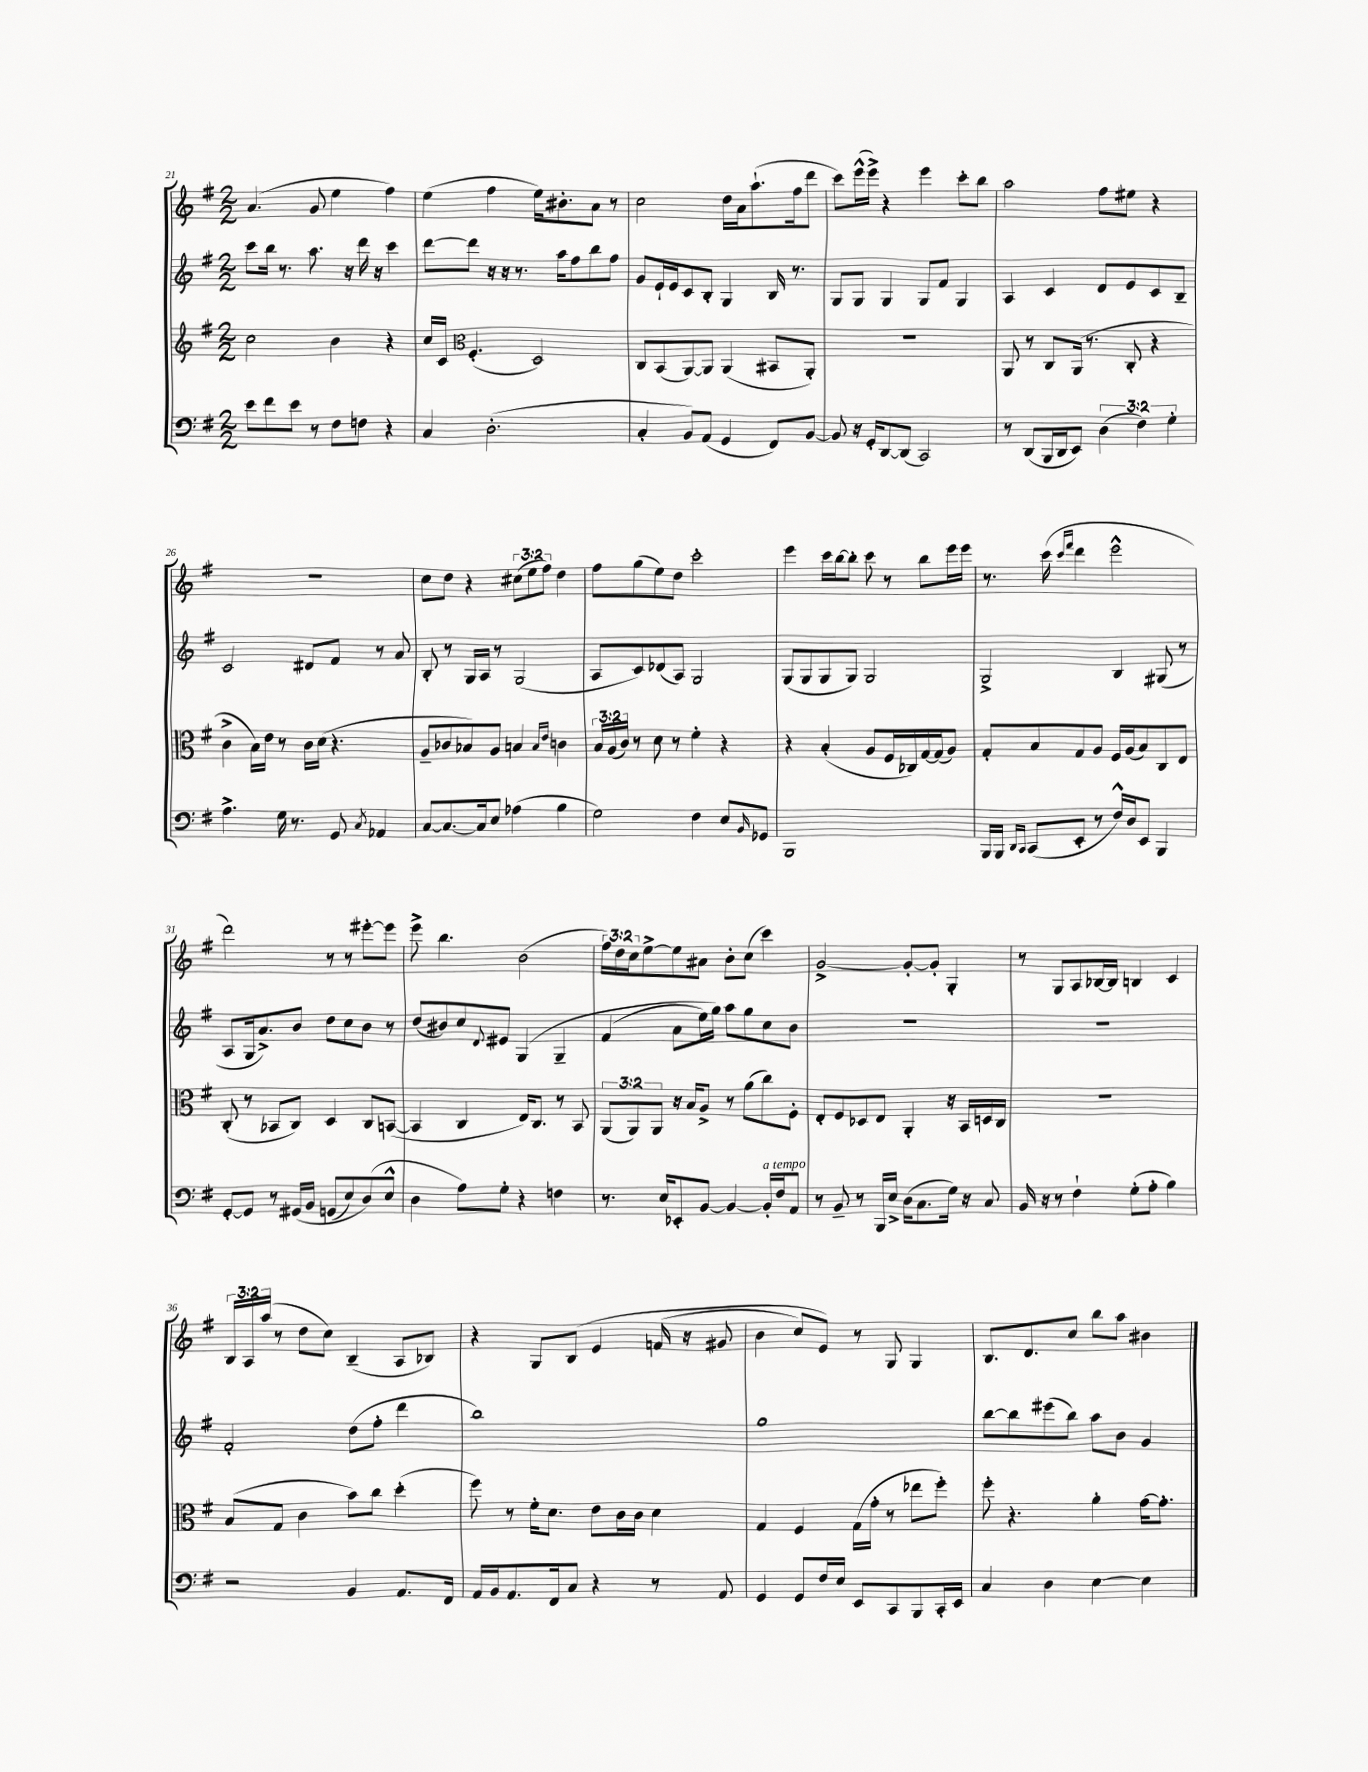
<<
\new StaffGroup <<
\new Staff = "s0" {
    \clef treble \key g \major \numericTimeSignature \time 2/2 \override Staff.TupletNumber.text = #tuplet-number::calc-fraction-text
    a'4.( g'8 e''4 fis''4) |
    e''4( fis''4 e''16) bis'8.-. a'8 r8 |
    c''2 d''16 a'16 a''8.-!( fis''16 d'''8 |
    c'''8) e'''16-^( e'''16->) r4 e'''4 c'''8-. b''8 |
    a''2 fis''8 eis''8 r4 |
    R1 |
    c''8 d''8 r4 \tuplet 3/2 { cis''8( e''8 fis''8) } d''4 |
    fis''8 g''8( e''8) d''8 c'''2-. |
    e'''4 c'''16 b''16~ b''8-. c'''8 r8 b''8 e'''16 e'''16 |
    r8. c'''16( \grace { c'''16 fis'''16 } d'''4 e'''2-^ |
    d'''2) r8 r8 eis'''8~-. eis'''8 |
    e'''8-> b''4. b'2( |
    \tuplet 3/2 { fis''16) d''16 c''16 } e''8~-> e''8 ais'8 b'8-. c''8( c'''4) |
    g'2~-> g'8~-. g'8-. g4-. |
    r8 g8 a8 bes16~ bes16 b4 c'4 |
    \tuplet 3/2 { b16 a16 a''16( } r8 d''8 c''8) b4--( a8 bes8) |
    r4 g8 b8\( e'4 f'16( r16 gis'8 |
    b'4 c''8) e'8\) r8 g8 g4 |
    b8. d'8. c''8 b''8 a''8 bis'4 \bar "|." |
}
\new Staff = "s1" {
    \clef treble \key g \major \numericTimeSignature \time 2/2
    c'''8 b''16 r8. a''8. r16 d'''16 r16 c'''4 |
    d'''8~ d'''8 r16 r16 r8. a''16 fis''8 b''8 fis''8 |
    g'8 e'16-! e'16 c'8 b8-. g4 b16 r8. |
    g8 g8 g4 g8 fis'8 g4 |
    a4 c'4 d'8 e'8 c'8 b8-- |
    c'2 dis'8 fis'8 r8 a'8 |
    b8-. r8 g16 a16 r8 g2( |
    a8 c'8) des'8( a8) g2 |
    g8( g8 g8 g8) g2 |
    g2-> b4 gis8( r8 |
    a8 g16 a'8.->) b'8 d''8 c''8 b'8 r8 |
    d''8( bis'8) c''8 \appoggiatura { d'8 } eis'8 g4\( g4-- |
    fis'4( a'8 e''16) g''16\) a''8 g''8 c''8 b'8 |
    R1 |
    R1 |
    fis'2-. d''8( fis''8-. d'''4 |
    b''1) |
    g''1 |
    b''8~ b''8 eis'''8( b''8) a''8 b'8 g'4 \bar "|." |
}
\new Staff = "s2" {
    \clef treble \key g \major \numericTimeSignature \time 2/2 \override Staff.TupletNumber.text = #tuplet-number::calc-fraction-text
    c''2 b'4 r4 |
    c''16 c'16 \clef alto fis4.-.( d2) |
    c8 b,8( a,8~) a,8 a,4( bis,8 a,8-.) |
    R1 |
    a,8 r8 c8 a,16( r8. c8-. r4 |
    c'4-> b16) e'16 r8 c'16 d'16( r4. |
    a8-- ces'8 bes8) a8 b4 \grace { b16 e'16 } c'4 |
    \tuplet 3/2 { b16 a16( c'16) } r8 d'8 r8 fis'4-. r4 |
    r4 b4-.( a8 fis16 ces16) g16~ g16( a8) |
    g8-. b8 g8 a8 fis16 a16( b8) c8 e8 |
    c8-.( r8 bes,8 c8) d4 c8 b,8~( |
    b,4 c4 e16) c8. r8 b,8 |
    \tuplet 3/2 { a,8( a,8) a,8 } r16 b16 a8-> r8 a'8( c''8) fis8-. |
    e8-. fis8 des8 e8 a,4-. r16 b,16 d16 c16 |
    R1 |
    b8( g8 c'4 b'8) c''8 d''4-.( |
    fis''8) r8 fis'16-. d'8. e'8 c'16 c'16 d'4 |
    g4 fis4 g16( g'16-. r8 ees''8 fis''8-.) |
    fis''8-. r4. a'4-. g'16~ g'8.-. \bar "|." |
}
\new Staff = "s3" {
    \clef bass \key g \major \numericTimeSignature \time 2/2 \override Staff.TupletNumber.text = #tuplet-number::calc-fraction-text
    e'8 fis'8 e'8 r8 fis8 f8 r4 |
    c4 d2.-.( |
    c4-. b,8) a,8( g,4 fis,8) b,8~ |
    b,8 r16 g,16-. d,8~ d,8( c,2) |
    r8 d,8( b,,16 d,16 e,8) \tuplet 3/2 { d4( fis4) g4-. } |
    a4.-> g16 r8. g,8 \acciaccatura { c8 } aes,4 |
    c8~ c8.~ c16 e8 aes4( b4 |
    g2) fis4 e8 \grace { b,16 } ges,8 |
    b,,1 |
    b,,16 b,,16 \grace { d,16 c,16 } c,8( e,8-. r8 fis16-^) d16 e,8 b,,4 |
    g,8~-. g,8 r8 gis,16\( b,16 g,8( e8) d8(\) e8-^ |
    d4 a8) g8-. r4 f4 |
    r8. e16 ees,8-. b,8~ b,4~ b,16-.^\markup { \italic "a tempo" } fis16 a,8 |
    r8 b,8-- r8 b,,16 e16-> d16( c8. g16) r16 c8 |
    b,16 r16 r8 fis4-! g8-.( a8-. b4) |
    r2 b,4 a,8. fis,16 |
    a,16 b,16 a,8. fis,16 c8 r4 r8 a,8 |
    g,4 g,8 fis16 e16 e,8 c,8 b,,8 c,16-. e,16 |
    c4 d4 e4~ e4 \bar "|." |
}
>>
>>
\layout { \context { \Score currentBarNumber = #21 } }
